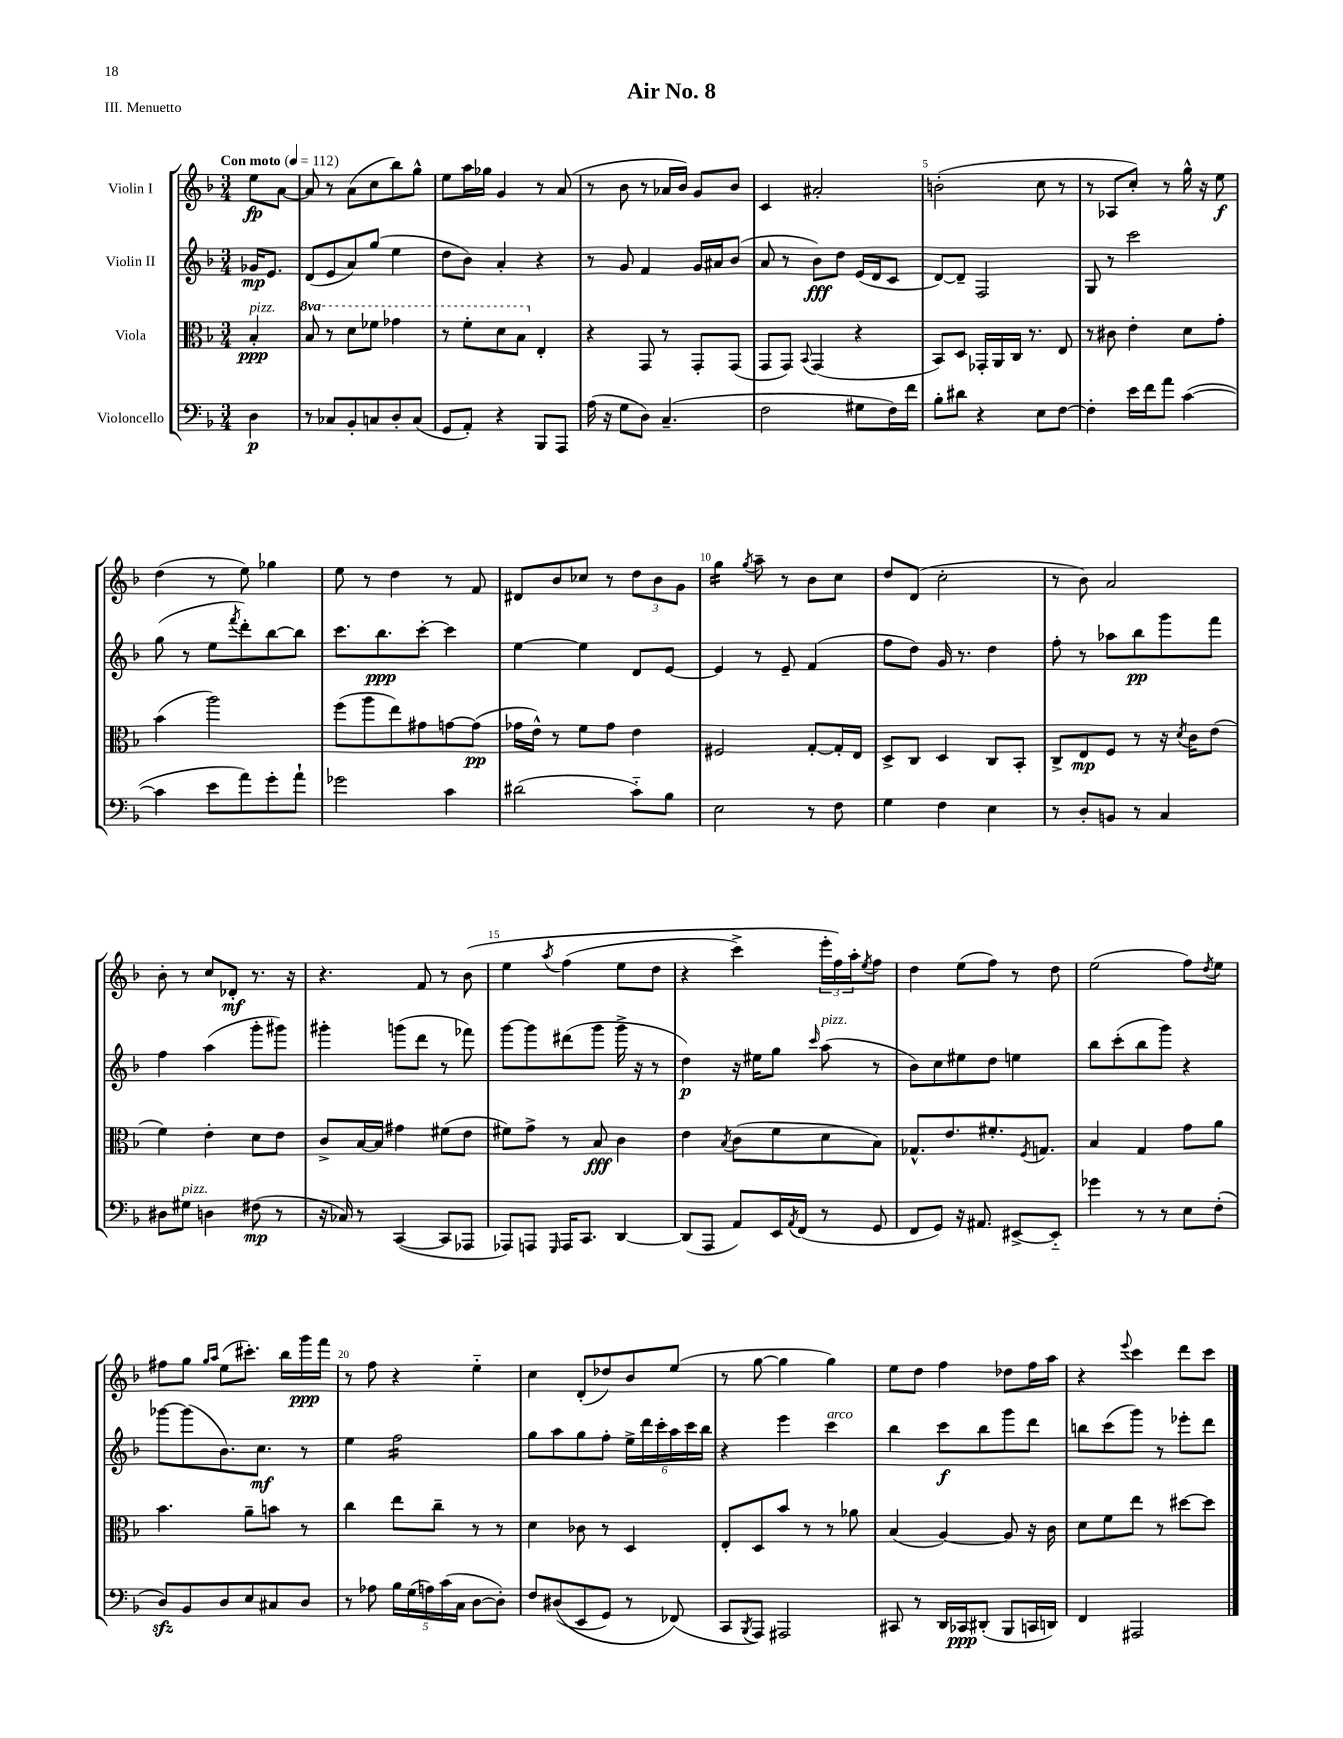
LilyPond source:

\header { title = "Air No. 8" piece = "III. Menuetto" }
<<
\new StaffGroup <<
\new Staff = "s0" \with { instrumentName = "Violin I" } {
    \clef treble \key f \major \numericTimeSignature \time 3/4 \partial 4 \tempo "Con moto" 4 = 112
    e''8\fp a'8~ |
    a'8 r8 a'8( c''8 bes''8) g''8-^ |
    e''8 a''16 ges''16 g'4 r8 a'8( |
    r8 bes'8 r8 aes'16 bes'16) g'8 bes'8 |
    c'4 ais'2-. |
    b'2-.( c''8 r8 |
    r8 aes8 c''8-.) r8 g''16-^ r16 e''8\f |
    d''4( r8 e''8) ges''4 |
    e''8 r8 d''4 r8 f'8 |
    dis'8 bes'8 ces''8 r8 \tuplet 3/2 { d''8 bes'8 g'8 } |
    g''4:16 \acciaccatura { g''8 } a''8-- r8 bes'8 c''8 |
    d''8 d'8( c''2-. |
    r8 bes'8) a'2 |
    bes'8-. r8 c''8 des'8-.\mf r8. r16 |
    r4. f'8 r8 bes'8\( |
    e''4 \acciaccatura { a''8 } f''4( e''8 d''8 |
    r4 c'''4->) \tuplet 3/2 { e'''16-. f''16\) a''16-. } \acciaccatura { e''8 } f''8 |
    d''4 e''8( f''8) r8 d''8 |
    e''2( f''8) \acciaccatura { d''8 } e''8 |
    fis''8 g''8 \grace { g''16 a''16 } e''8( cis'''8.-.) bes''16 g'''16\ppp f'''16 |
    r8 f''8 r4 e''4-_ |
    c''4 d'8-.( des''8) bes'8 e''8( |
    r8 g''8~ g''4 g''4) |
    e''8 d''8 f''4 des''8 f''16 a''16 |
    r4 \appoggiatura { e'''8 } c'''4 d'''8 c'''8 \bar "|." |
}
\new Staff = "s1" \with { instrumentName = "Violin II" } {
    \clef treble \key f \major \numericTimeSignature \time 3/4 \partial 4
    ges'16\mp e'8. |
    d'8( e'8 a'8) g''8( e''4 |
    d''8 bes'8) a'4-. r4 |
    r8 g'8 f'4 g'16 ais'16 bes'8( |
    a'8 r8 bes'8\fff) d''8 e'16( d'16 c'8 |
    d'8~) d'8-- f2 |
    g8 r8 c'''2 |
    g''8( r8 e''8 \acciaccatura { f'''8 } d'''8-.) bes''8~ bes''8 |
    c'''8. bes''8.\ppp c'''8~-. c'''4 |
    e''4~ e''4 d'8 e'8~ |
    e'4 r8 e'8-- f'4( |
    f''8 d''8) g'16 r8. d''4 |
    f''8-. r8 aes''8 bes''8\pp g'''8 f'''8 |
    f''4 a''4( g'''8-. gis'''8) |
    gis'''4-. g'''8( d'''8 r8 fes'''8) |
    g'''8~ g'''8 dis'''8( g'''8 g'''16-> r16 r8 |
    d''4\p) r16 eis''16 g''8 \grace { c'''16 } a''8^\markup { \italic "pizz." }( r8 |
    bes'8) c''8 eis''8 d''8 e''4 |
    bes''8 c'''8-.( bes''8 g'''8) r4 |
    ges'''8~ ges'''8( bes'8.) c''8.\mf r8 |
    e''4 f''2:16 |
    g''8 a''8 g''8 f''8-. \tuplet 6/4 { e''16-> d'''16 c'''16-. a''16 c'''16 bes''16 } |
    r4 e'''4 c'''4^\markup { \italic "arco" } |
    bes''4 c'''8\f bes''8 g'''8 d'''8 |
    b''8 c'''8( g'''8) r8 ees'''8-. d'''8 \bar "|." |
}
\new Staff = "s2" \with { instrumentName = "Viola" } {
    \clef alto \key f \major \numericTimeSignature \time 3/4 \set Staff.ottavationMarkups = #ottavation-simple-ordinals \partial 4
    bes4-.\ppp^\markup { \italic "pizz." } |
    \ottava #1 bes'8 r8 d''8 fes''8 ges''4 |
    r8 f''8-. d''8 bes'8 \ottava #0 e4-. |
    r4 g,8 r8 g,8-. g,8( |
    g,8 g,8) \appoggiatura { bes,8 } g,4( r4 |
    bes,8) d8 ges,16-. a,16 c16 r8. e8 |
    r8 cis'8 e'4-. d'8 g'8-. |
    bes'4( a''2) |
    f''8( a''8 e''8) gis'8 g'8~ g'8\pp( |
    ges'16 e'16-^) r8 f'8 ges'8 e'4 |
    fis2 g8~-. g16-. e16 |
    d8-> c8 d4 c8 bes,8-. |
    c8-> e8\mp f8 r8 r16 \acciaccatura { d'8 } c'16 e'8( |
    f'4) e'4-. d'8 e'8 |
    c'8-> bes16~ bes16 gis'4 fis'8( e'8 |
    fis'8) g'8-> r8 bes8\fff c'4 |
    e'4 \acciaccatura { bes8 } c'8( f'8 d'8 bes8) |
    ges8.-^ e'8. fis'8.-. \acciaccatura { f8 } g8. |
    bes4 g4 g'8 a'8 |
    bes'4. a'8-- b'8 r8 |
    c''4 e''8 c''8-- r8 r8 |
    d'4 ces'8 r8 d4 |
    e8-. d8 bes'8 r8 r8 aes'8 |
    bes4( a4~) a8 r16 c'16 |
    d'8 f'8 e''8 r8 dis''8~ dis''8 \bar "|." |
}
\new Staff = "s3" \with { instrumentName = "Violoncello" } {
    \clef bass \key f \major \numericTimeSignature \time 3/4 \partial 4
    d4\p |
    r8 ces8 bes,8-. c8 d8-. c8( |
    g,8 a,8-.) r4 bes,,8 a,,8 |
    a16( r16 g8 d8) c4.--( |
    f2 gis8 f16) f'16 |
    bes8-. dis'8 r4 e8 f8~ |
    f4-. e'16 f'16 a'8 c'4~( |
    c'4 e'8 a'8) g'8-. a'8-! |
    ges'2 c'4 |
    dis'2( c'8-_) bes8 |
    e2 r8 f8 |
    g4 f4 e4 |
    r8 d8-. b,8 r8 c4 |
    dis8 gis8^\markup { \italic "pizz." } d4 fis8\mp( r8 |
    r16 ces16) r8 c,4~( c,8 aes,,8 |
    aes,,8) a,,8 \grace { g,,16 } a,,16 c,8. d,4~ |
    d,8( a,,8 a,8) e,16 \acciaccatura { a,8 } f,16( r8 g,8 |
    f,8 g,8) r16 ais,8. eis,8~-> eis,8-_ |
    ges'4 r8 r8 e8 f8-.( |
    d8\sfz) bes,8 d8 e8 cis8 d8 |
    r8 aes8 \tuplet 5/4 { bes16 g16( a16) c'16( c16 } d8~ d8-.) |
    f8 dis8(\( e,8 g,8) r8 fes,8(\) |
    c,8 \acciaccatura { bes,,8 } a,,8) ais,,2 |
    cis,8 r8 d,16 ces,16\ppp dis,8-.( bes,,8 c,16 d,16) |
    f,4 ais,,2 \bar "|." |
}
>>
>>
\layout { \context { \Score \override BarNumber.break-visibility = ##(#f #t #t) barNumberVisibility = #(every-nth-bar-number-visible 5) } }
